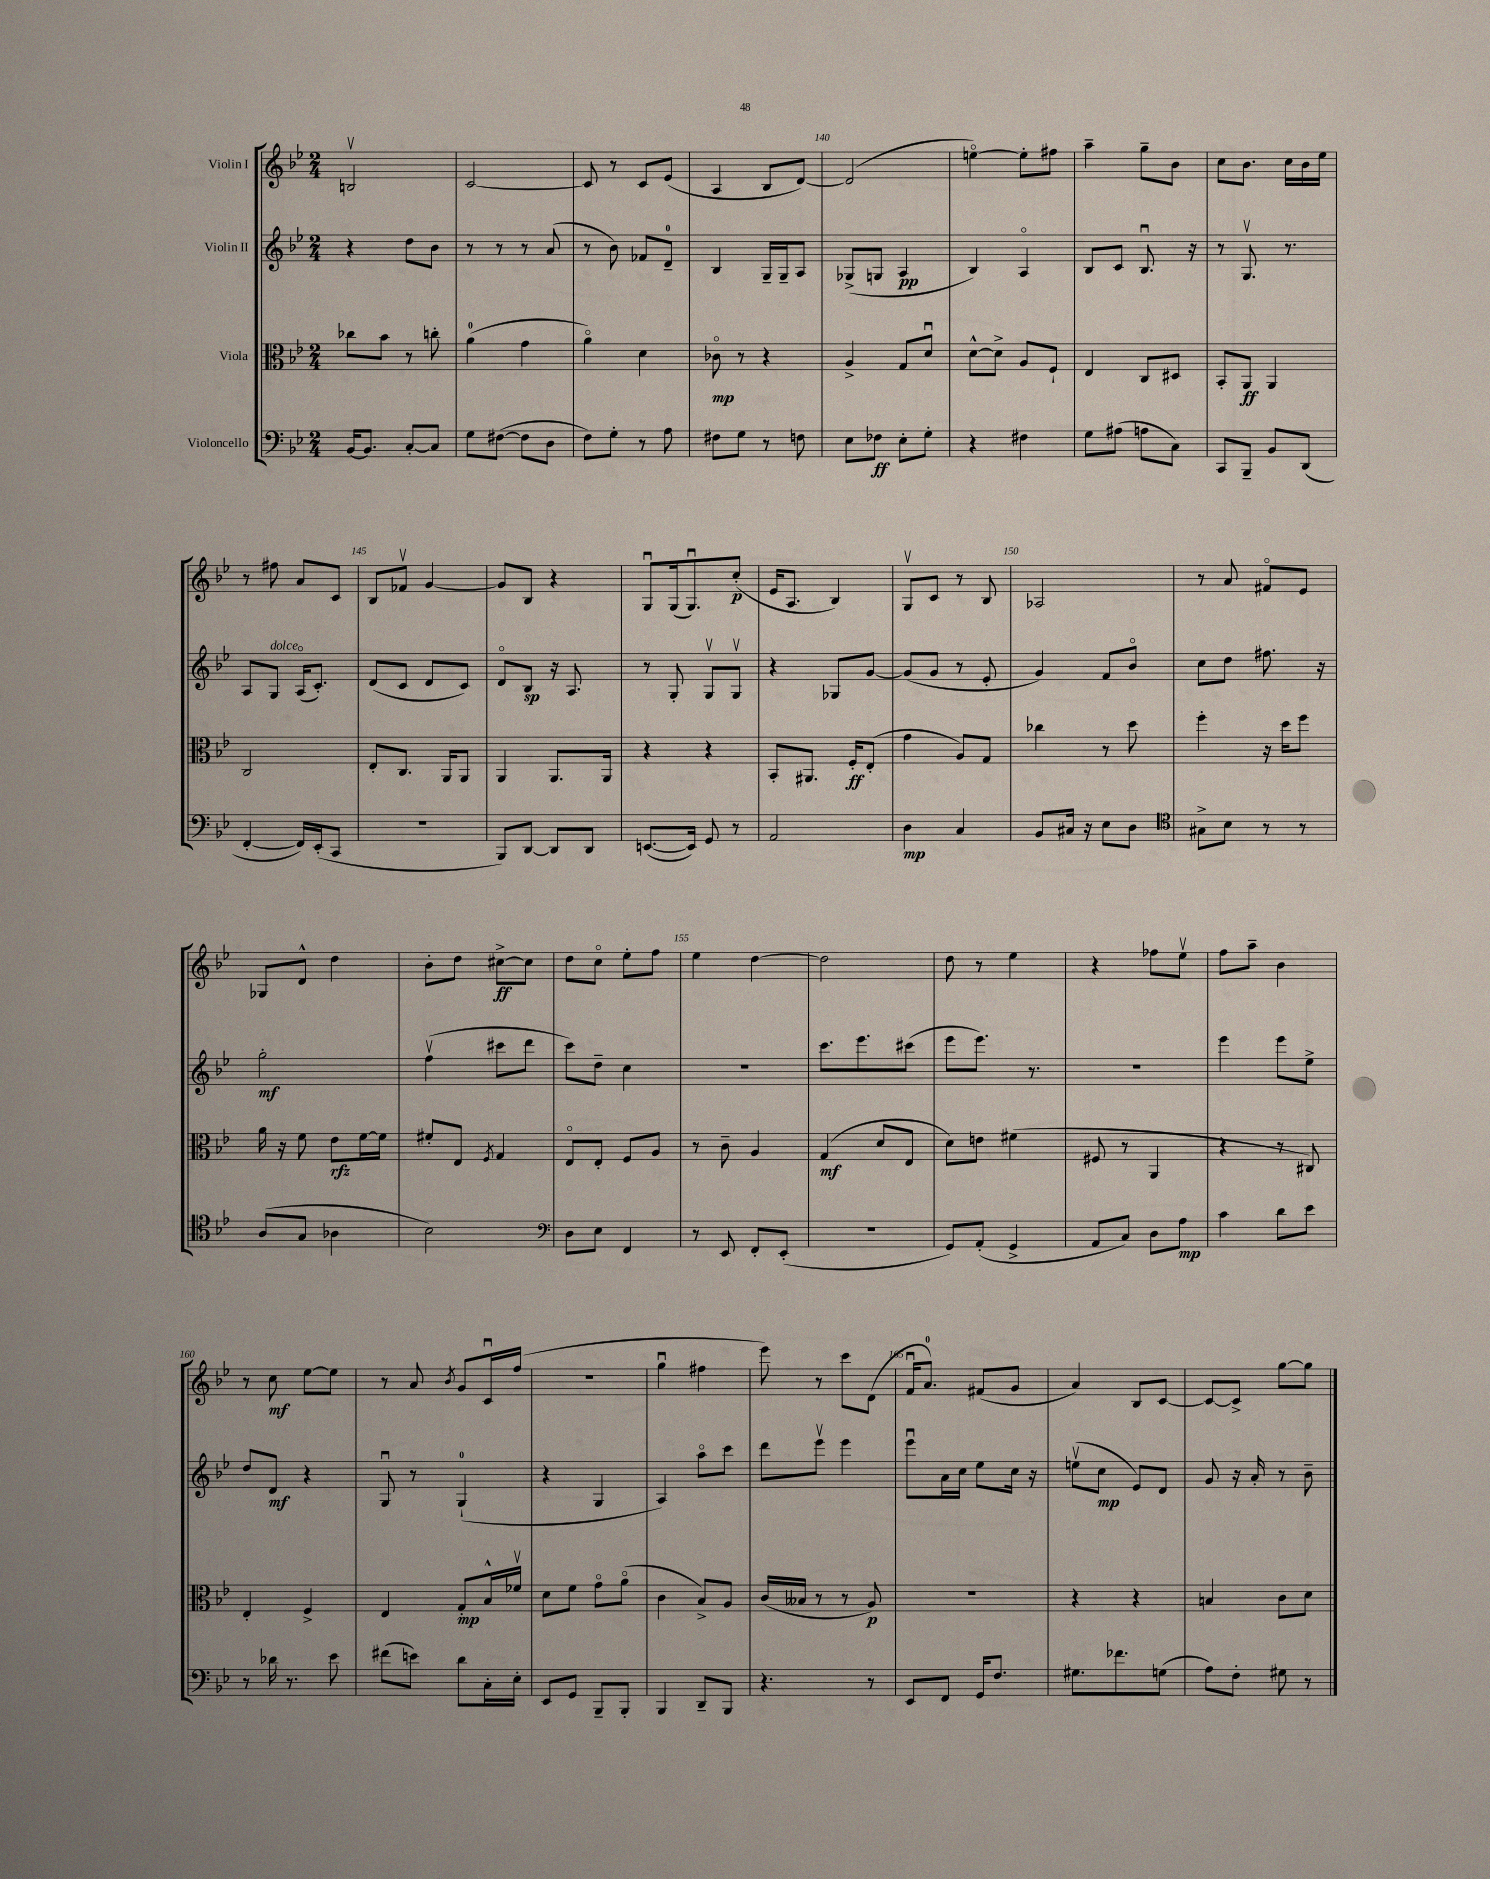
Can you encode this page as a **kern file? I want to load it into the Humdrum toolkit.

**kern	**kern	**kern	**kern
*staff4	*staff3	*staff2	*staff1
*clefF4	*clefC3	*clefG2	*clefG2
*k[b-e-]	*k[b-e-]	*k[b-e-]	*k[b-e-]
*M2/4	*M2/4	*M2/4	*M2/4
[16BB-/LK	8cc-\L	4r	2Bv/
8.BB-/]J	.	.	.
.	8b-\J	.	.
[8C'/L	8r	8dd\L	.
8C/]J	8cc'\	8b-\J	.
=	=	=	=
8G\L	(4a\	8r	[2c/
([8F#\J	.	8r	.
8F#\]L	4g\	8r	.
8D\J	.	(8a/	.
=	=	=	=
8F\L)	4ao\)	8r	8c/]
8G'\J	.	8b-\)	8r
8r	4d\	8f-/L	8c/L
8A\	.	8d~/J	(8e-/J
=	=	=	=
8F#\L	8c-o\	4B-/	4A/
8G\J	8r	.	.
8r	4r	16G~/LL	8B-/L
.	.	16G~/J	.
8F\	.	8A/J	[8d/J)
=	=	=	=
8E-\L	4A^/	(8G-^/L	(2d/]
8F-\J	.	8G/J	.
8E-'\L	8G/L	4A/	.
8G'\J	8du/J	.	.
=	=	=	=
4r	[8d^^\L	4B-/)	[4eeo\)
.	8d^\]J	.	.
4F#\	8A/L	4Ao/	8ee'\]L
.	8F`/J	.	8ff#\J
=	=	=	=
8G\L	4E-/	8B-/L	4aa~\
(8A#\J	.	8c/J	.
8A\L	8C/L	8.B-u/	8gg~\L
8C\J)	8D#/J	.	8b-\J
.	.	16r	.
=	=	=	=
8CC/L	8BB-'/L	8r	8cc\L
8BBB-~/J	8AA/J	8.Gv/	8.b-\J
8BB-/L	4AA/	.	.
.	.	8.r	16cc\LL
(8DD/J	.	.	16b-\
.	.	.	16ee-\JJ
=	=	=	=
[4FF'/	2C/	8A/L	8r
.	.	8G/J	8ff#\
16FF/]LL)	.	(16Ao/LK	8a/L
(16EE-'/J	.	8.c'/J)	.
8CC/J	.	.	8c/J
=	=	=	=
2r	8E-'/L	(8d/L	8B-/L
.	8.C/J	8c/J	8f-v/J
.	.	8d/L	[4g/
.	16AA/LK	.	.
.	8AA/J	8c/J)	.
=	=	=	=
8BBB-/L)	4AA/	8do/L	8g/]L
[8DD/J	.	8B-/J	8B-/J
8DD/]L	8.AA/L	16r	4r
.	.	8.A/	.
8DD/J	.	.	.
.	16AA/Jk	.	.
=	=	=	=
([8.EE/L	4r	8r	8Gu/L
.	.	8G'/	(16G/k
16EE/]Jk)	.	.	8.Gu/)
8GG/	4r	8Gv/L	.
8r	.	8Gv/J	(8cc'/J
=	=	=	=
2AA/	8BB-'/L	4r	16e-/LK
.	.	.	8.A/J
.	8.AA#/J	.	.
.	.	8G-/L	4B-/)
.	16F'/LK	.	.
.	(8E-'/J	[8g/J	.
=	=	=	=
4D\	4g\	(8g/]L	8Gv/L
.	.	8g/J	8c/J
4C/	8A/L)	8r	8r
.	8G/J	8e-'/	8B-/
=	=	=	=
8BB-/L	4cc-\	4g/)	2A-/
16C#/Jk	.	.	.
16r	.	.	.
8E-\L	8r	8f/L	.
8D\J	8dd\	8b-o/J	.
=	=	=	=
*clefC4	*	*	*
8G#^\L	4ff'\	8cc\L	8r
8B-\J	.	8dd\J	8a/
8r	16r	8.ff#\	8f#o/L
.	16dd\LK	.	.
8r	8ff\J	.	8e-/J
.	.	16r	.
=	=	=	=
(8A/L	16a\	2gg'\	8G-/L
.	16r	.	.
8G/J	8f\	.	8d^^/J
4A-\	8e-\L	.	4dd\
.	[16f\L	.	.
.	16f\]JJ	.	.
=	=	=	=
2B-\)	8f#'/L	(4ffv\	8b-'\L
.	8E-/J	.	8dd\J
.	8qF/	.	.
.	4G/	8ccc#\L	[8cc#^\L
.	.	8ddd\J	8cc#\]J
=	=	=	=
*clefF4	*	*	*
8D\L	8E-o/L	8ccc\L)	8dd\L
8E-\J	8E-'/J	8dd~\J	8cco\J
4FF/	8F/L	4cc\	8ee-'\L
.	8A/J	.	8ff\J
=	=	=	=
8r	8r	2r	4ee-\
8EE-/	8c~\	.	.
8FF'/L	4A/	.	[4dd\
(8EE-'/J	.	.	.
=	=	=	=
2r	(4G/	8.ccc\L	2dd\]
.	.	8.eee-\	.
.	8d/L	.	.
.	8E-/J	(8ccc#\J	.
=	=	=	=
8GG/L)	8d\L)	8eee-\L	8dd\
(8AA'/J	8e\J	8.eee-\J)	8r
4GG^/	(4f#\	.	4ee-\
.	.	8.r	.
=	=	=	=
8AA/L	8F#/	2r	4r
8C/J)	8r	.	.
8D\L	4AA/	.	8ff-\L
8A\J	.	.	8ee-v\J
=	=	=	=
4c\	4r	4eee-\	8ff\L
.	.	.	8aa~\J
8d\L	8r	8eee-\L	4b-\
8e-\J	8C#/)	8ee-^\J	.
=	=	=	=
8r	4E-'/	8dd/L	8r
16d-\	.	8d/J	8cc\
8.r	.	.	.
.	4F^/	4r	[8ee-\L
8e-\	.	.	8ee-\]J
=	=	=	=
(8f#\L	4E-/	8Gu/	8r
8e\J)	.	8r	8a/
.	.	.	8qb-/
8d\L	8G'/L	(4G`/	8g/L
16C'\L	16B-^^/L	.	16cu/L
16E-'\JJ	16f-v/JJ	.	(16ff/JJ
=	=	=	=
8EE-/L	8d\L	4r	2r
8GG/J	8f\J	.	.
8BBB-~/L	8go\L	4G/	.
8BBB-'/J	(8ao\J	.	.
=	=	=	=
4BBB-/	4c\	4A/)	4ggu\
8DD~/L	8B-^/L)	8aao\L	4ff#\
8BBB-/J	8A/J	8ccc\J	.
=	=	=	=
4.r	(16c/LL	8ddd\L	8eee-\)
.	16B--/JJ	.	.
.	8r	8eee-v\J	8r
.	8r	4eee-\	8ccc\L
8r	8A/)	.	(8d\J
=	=	=	=
8EE-/L	2r	8eee-u\L	16fu/LK
.	.	.	8.a/J)
8FF/J	.	16a\L	.
.	.	16cc\JJ	.
16GG/LK	.	8ee-\L	(8f#/L
8.F/J	.	.	.
.	.	16cc\Jk	8g/J
.	.	16r	.
=	=	=	=
8.G#\L	4r	(8eev\L	4a/)
.	.	8cc\J	.
8.f-\	.	.	.
.	4r	8e-/L)	8B-/L
(8G\J	.	8d/J	[8c/J
=	=	=	=
8A\L)	4B/	8g/	8c/_L
8F'\J	.	16r	8c^/]J
.	.	16a'/	.
8G#\	8c\L	8r	[8gg\L
8r	8d\J	8b-~\	8gg\]J
==	==	==	==
*-	*-	*-	*-
